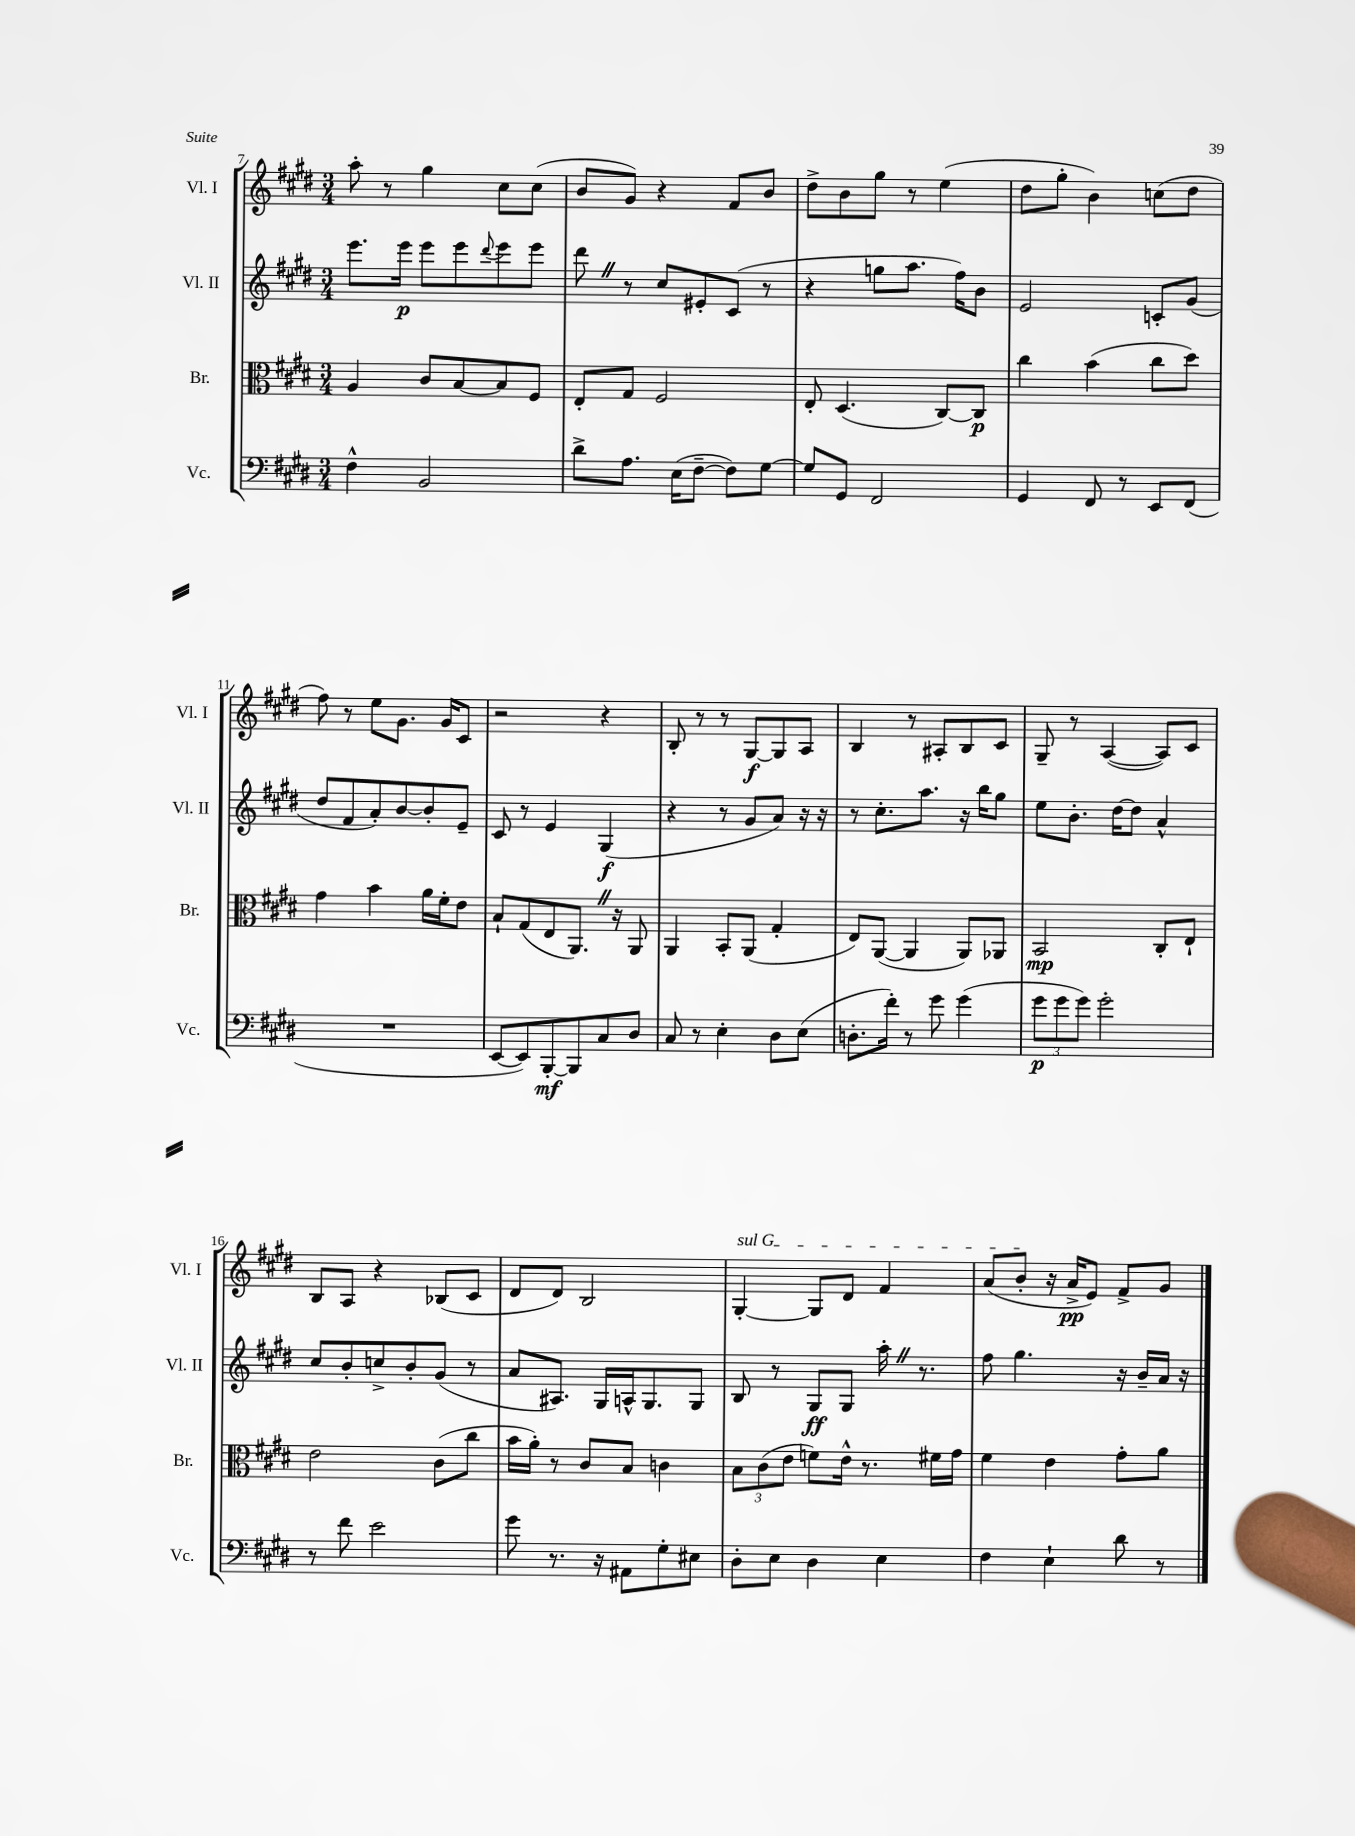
<<
\new StaffGroup <<
\new Staff = "s0" \with { instrumentName = "Vl. I" shortInstrumentName = "Vl. I" } {
    \clef treble \key e \major \numericTimeSignature \time 3/4
    a''8-. r8 gis''4 cis''8 cis''8( |
    b'8 gis'8) r4 fis'8 b'8 |
    dis''8-> b'8 gis''8 r8 e''4( |
    dis''8 gis''8-. b'4) c''8( dis''8 |
    fis''8) r8 e''8 gis'8. gis'16 cis'8 |
    r2 r4 |
    b8-. r8 r8 gis8~\f gis8 a8 |
    b4 r8 ais8-. b8 cis'8 |
    gis8-- r8 a4~( a8) cis'8 |
    b8 a8 r4 bes8( cis'8 |
    dis'8 dis'8) b2 |
    \once \override TextSpanner.bound-details.left.text = \markup { \italic "sul G" } gis4~-.\startTextSpan gis8 dis'8 fis'4 |
    a'8( b'8-.\stopTextSpan r16 a'16->\pp e'8) fis'8-> gis'8 \bar "|." |
}
\new Staff = "s1" \with { instrumentName = "Vl. II" shortInstrumentName = "Vl. II" } {
    \clef treble \key e \major \numericTimeSignature \time 3/4
    e'''8. e'''16\p e'''8 e'''8 \appoggiatura { dis'''8 } e'''8 e'''8 |
    dis'''8 \once \override BreathingSign.text = \markup { \musicglyph "scripts.caesura.straight" } \breathe r8 cis''8 eis'8-. cis'8( r8 |
    r4 g''8 a''8. fis''16) b'8 |
    e'2 c'8-. gis'8( |
    dis''8 fis'8 a'8-.) b'8~ b'8-. e'8-- |
    cis'8 r8 e'4 gis4\f( |
    r4 r8 gis'8 a'8) r16 r16 |
    r8 cis''8.-. a''8. r16 b''16 gis''8 |
    e''8 b'8.-. dis''16~ dis''8 a'4-^ |
    cis''8 b'8-. c''8-> b'8-. gis'8( r8 |
    a'8 ais8.) gis16 a16-^ gis8. gis8 |
    b8 r8 gis8\ff gis8 a''16-. \once \override BreathingSign.text = \markup { \musicglyph "scripts.caesura.straight" } \breathe r8. |
    fis''8 gis''4. r16 b'16-- a'16 r16 \bar "|." |
}
\new Staff = "s2" \with { instrumentName = "Br." shortInstrumentName = "Br." } {
    \clef alto \key e \major \numericTimeSignature \time 3/4
    a4 cis'8 b8~ b8 fis8 |
    e8-. gis8 fis2 |
    e8-. dis4.( cis8~) cis8\p |
    cis''4 b'4( cis''8 dis''8) |
    gis'4 b'4 a'16 fis'16-. e'8 |
    b8-! gis8( e8 a,8.) \once \override BreathingSign.text = \markup { \musicglyph "scripts.caesura.straight" } \breathe r16 a,8 |
    a,4 b,8-. a,8( gis4-. |
    e8) a,8~( a,4 a,8) aes,8 |
    b,2\mp cis8-. e8-! |
    e'2 cis'8( cis''8 |
    b'16 a'16-.) r8 cis'8 b8 c'4 |
    \tuplet 3/2 { b8 cis'8( e'8 } f'8) e'16-^ r8. fis'16 gis'16 |
    fis'4 e'4 gis'8-. a'8 \bar "|." |
}
\new Staff = "s3" \with { instrumentName = "Vc." shortInstrumentName = "Vc." } {
    \clef bass \key e \major \numericTimeSignature \time 3/4
    fis4-^ b,2 |
    dis'8-> a8. e16( fis8~-- fis8) gis8~ |
    gis8 gis,8 fis,2 |
    gis,4 fis,8 r8 e,8 fis,8( |
    R2. |
    e,8~ e,8) b,,8~-.\mf b,,8 cis8 dis8 |
    cis8 r8 e4-. dis8 e8( |
    d8.-. fis'16-.) r8 gis'8 gis'4( |
    \tuplet 3/2 { gis'8\p gis'8 gis'8) } gis'2-. |
    r8 fis'8 e'2 |
    gis'8 r8. r16 ais,8 gis8-. eis8 |
    dis8-. e8 dis4 e4 |
    fis4 e4-! dis'8 r8 \bar "|." |
}
>>
>>
\layout { \context { \Score currentBarNumber = #7 } }
